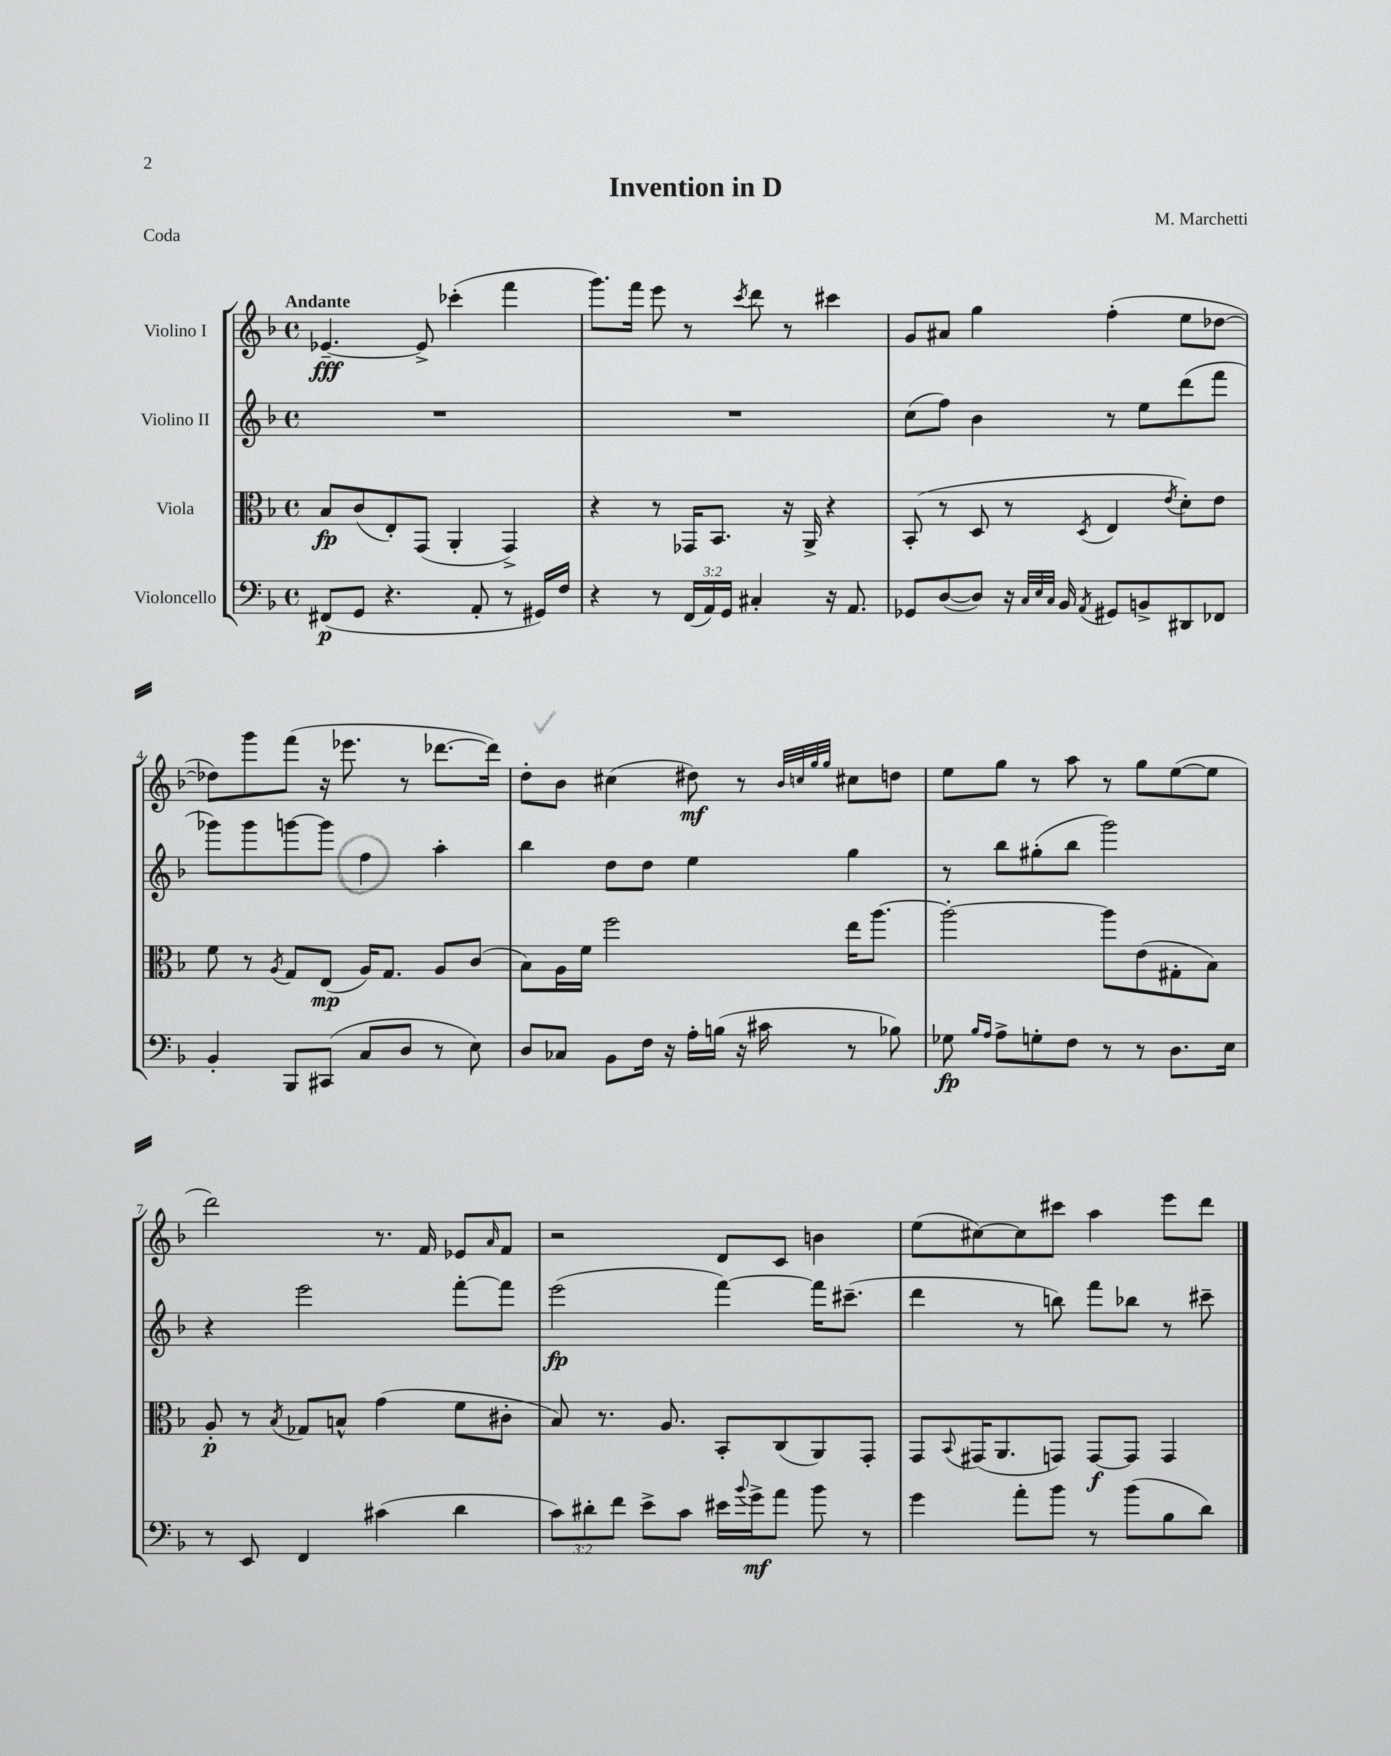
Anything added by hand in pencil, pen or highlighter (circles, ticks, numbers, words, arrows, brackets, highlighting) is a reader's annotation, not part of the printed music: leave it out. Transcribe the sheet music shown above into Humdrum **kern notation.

**kern	**dynam	**kern	**dynam	**kern	**dynam	**kern	**dynam
*part4	*part4	*part3	*part3	*part2	*part2	*part1	*part1
*staff4	*staff4	*staff3	*staff3	*staff2	*staff2	*staff1	*staff1
*I"Violoncello	*	*I"Viola	*	*I"Violino II	*	*I"Violino I	*
*clefF4	*	*clefC3	*	*clefG2	*	*clefG2	*
*k[b-]	*	*k[b-]	*	*k[b-]	*	*k[b-]	*
*M4/4	*	*M4/4	*	*M4/4	*	*M4/4	*
*met(c)	*	*met(c)	*	*met(c)	*	*met(c)	*
=1	=1	=1	=1	=1	=1	=1	=1
!	!	!	!	!	!	!LO:TX:a:B:t=Andante	!
(8FF#X/L	p	8B-/L	fp	1r	.	[4.e-X~/	fff
8GG/J	.	(8c/	.	.	.	.	.
4.r	.	8E'/)	.	.	.	.	.
.	.	(8GG/J	.	.	.	8e-^/]	.
.	.	4AA'/	.	.	.	(4ccc-X'\	.
8AA'/	.	.	.	.	.	.	.
8r	.	4GG^/)	.	.	.	4fff\	.
16GG#X/LL)	.	.	.	.	.	.	.
16F/JJ	.	.	.	.	.	.	.
=2	=2	=2	=2	=2	=2	=2	=2
4r	.	4r	.	1r	.	8.ggg\L)	.
.	.	.	.	.	.	16fff\Jk	.
8r	.	8r	.	.	.	8eee\	.
(24FF/LL	.	16GG-X/KL	.	.	.	8r	.
24AA/)	.	.	.	.	.	.	.
.	.	8.BB-/J	.	.	.	.	.
24GG/JJ	.	.	.	.	.	.	.
.	.	.	.	.	.	8qccc/	.
4C#X'/	.	.	.	.	.	8ddd\	.
.	.	16r	.	.	.	8r	.
.	.	16AA^/	.	.	.	.	.
16r	.	4r	.	.	.	4ccc#X\	.
8.AA/	.	.	.	.	.	.	.
=3	=3	=3	=3	=3	=3	=3	=3
8GG-X/L	.	(8BB-'/	.	(8cc\L	.	8g/L	.
([8D/	.	8r	.	8ff\J)	.	8a#X/J	.
8D/J])	.	8D/	.	4b-\	.	4gg\	.
16r	.	8r	.	.	.	.	.
32qqC/LLL	.	.	.	.	.	.	.
32qqE/	.	.	.	.	.	.	.
32qqC/JJJ	.	.	.	.	.	.	.
16BB-/	.	.	.	.	.	.	.
8qAA/	.	8qD/	.	.	.	.	.
8GG#X/L	.	4E/	.	8r	.	(4ff'\	.
8BBn^/	.	.	.	8ee\L	.	.	.
.	.	8qe/	.	.	.	.	.
8DD#X/	.	8d'\L)	.	(8ddd\	.	8ee\L	.
8FF-X/J	.	8e\J	.	8fff\J	.	[8dd-X\J	.
!!LO:LB:g=z
=4	=4	=4	=4	=4	=4	=4	=4
4BB-'/	.	8f\	.	8ggg-X\L)	.	8dd-X\L])	.
.	.	8r	.	8ggg-\	.	8ggg\	.
.	.	8qA/	.	.	.	.	.
8BBB-/L	.	8G/L	.	[8gggn\	.	(8fff\J	.
(8CC#X/J	.	(8E/J	mp	8ggg\J]	.	16r	.
.	.	.	.	.	.	8.eee-X\	.
8C/L	.	16A/KL)	.	4ff\	.	.	.
.	.	8.G/J	.	.	.	.	.
8D/J	.	.	.	.	.	8r	.
8r	.	8A/L	.	4aa'\	.	[8.ddd-X\L	.
8E\)	.	(8c/J	.	.	.	.	.
.	.	.	.	.	.	16ddd-\Jk])	.
=5	=5	=5	=5	=5	=5	=5	=5
8D/L	.	8B-\L)	.	4bb-\	.	8dd'\L	.
8C-X/J	.	16A\L	.	.	.	8b-\J	.
.	.	16f\JJ	.	.	.	.	.
8BB-\L	.	2ff\	.	8dd\L	.	(4cc#X\	.
16F\Jk	.	.	.	8dd\J	.	.	.
16r	.	.	.	.	.	.	.
16A'\LL	.	.	.	4ee\	.	8dd#X\)	mf
(16Bn\JJ	.	.	.	.	.	.	.
16r	.	.	.	.	.	8r	.
16c#X\	.	.	.	.	.	.	.
.	.	.	.	.	.	32qqb-/LLL	.
.	.	.	.	.	.	32qqccn/	.
.	.	.	.	.	.	32qqgg/	.
.	.	.	.	.	.	32qqgg/JJJ	.
8r	.	16ee\KL	.	4gg\	.	8cc#X\L	.
.	.	[8.aa\J	.	.	.	.	.
8B-X\)	.	.	.	.	.	8ddn\J	.
=6	=6	=6	=6	=6	=6	=6	=6
8G-X\	fp	2aa'\_	.	8r	.	8ee\L	.
16qqB-/LL	.	.	.	.	.	.	.
16qqA/JJ	.	.	.	.	.	.	.
8A^\L	.	.	.	8bb-\L	.	8gg\J	.
8Gn'\	.	.	.	(8gg#X'\	.	8r	.
8F\J	.	.	.	8bb-\J	.	8aa\	.
8r	.	8aa\L]	.	2ggg\)	.	8r	.
8r	.	(8e\	.	.	.	8gg\L	.
8.D\L	.	8G#X'\	.	.	.	([8ee\	.
.	.	8B-\J)	.	.	.	8ee\J]	.
16E\Jk	.	.	.	.	.	.	.
!!LO:LB:g=z
=7	=7	=7	=7	=7	=7	=7	=7
8r	.	8A'/	p	4r	.	2ddd\)	.
8EE/	.	8r	.	.	.	.	.
.	.	8qB-/	.	.	.	.	.
4FF/	.	8G-X/L	.	2eee\	.	.	.
.	.	8Bn^^/J	.	.	.	.	.
(4c#X\	.	(4g\	.	.	.	8.r	.
.	.	.	.	.	.	16f/	.
4d\	.	8f\L	.	[8fff'\L	.	8e-X/L	.
.	.	.	.	.	.	16qqa/	.
.	.	8c#X'\J	.	8fff\J]	.	8f/J	.
=8	=8	=8	=8	=8	=8	=8	=8
12c\L)	.	8B-/)	.	(2eee\	fp	2r	.
12d#X'\	.	.	.	.	.	.	.
.	.	8.r	.	.	.	.	.
12f\J	.	.	.	.	.	.	.
8e^\L	.	.	.	.	.	.	.
.	.	8.A/	.	.	.	.	.
8c\J	.	.	.	.	.	.	.
16e#X\LL	.	8BB-'/L	.	[4fff\)	.	8d/L	.
8qqb-/	.	.	.	.	.	.	.
16g^\J	mf	.	.	.	.	.	.
8a\J	.	(8C/	.	.	.	8c/J	.
8b-\	.	8AA/)	.	16fff\KL]	.	4bn\	.
.	.	.	.	(8.ccc#X~\J	.	.	.
8r	.	8GG'/J	.	.	.	.	.
=9	=9	=9	=9	=9	=9	=9	=9
4g\	.	8GG/L	.	4ddd\	.	(8ee\L	.
.	.	8qqBB-/	.	.	.	.	.
.	.	(16GG#X/K	.	.	.	[8cc#X\)	.
.	.	8.AA/	.	.	.	.	.
8a'\L	.	.	.	8r	.	8cc#\]	.
8b-\J	.	8GGn/J)	.	8bbn\)	.	8ccc#X\J	.
8r	.	[8GG/L	f	8fff\L	.	4aa\	.
(8b-\L	.	8GG/J]	.	8bb-X\J	.	.	.
8B-\	.	4GG/	.	8r	.	8eee\L	.
8d\J)	.	.	.	8ccc#X~\	.	8ddd\J	.
==	==	==	==	==	==	==	==
*-	*-	*-	*-	*-	*-	*-	*-
